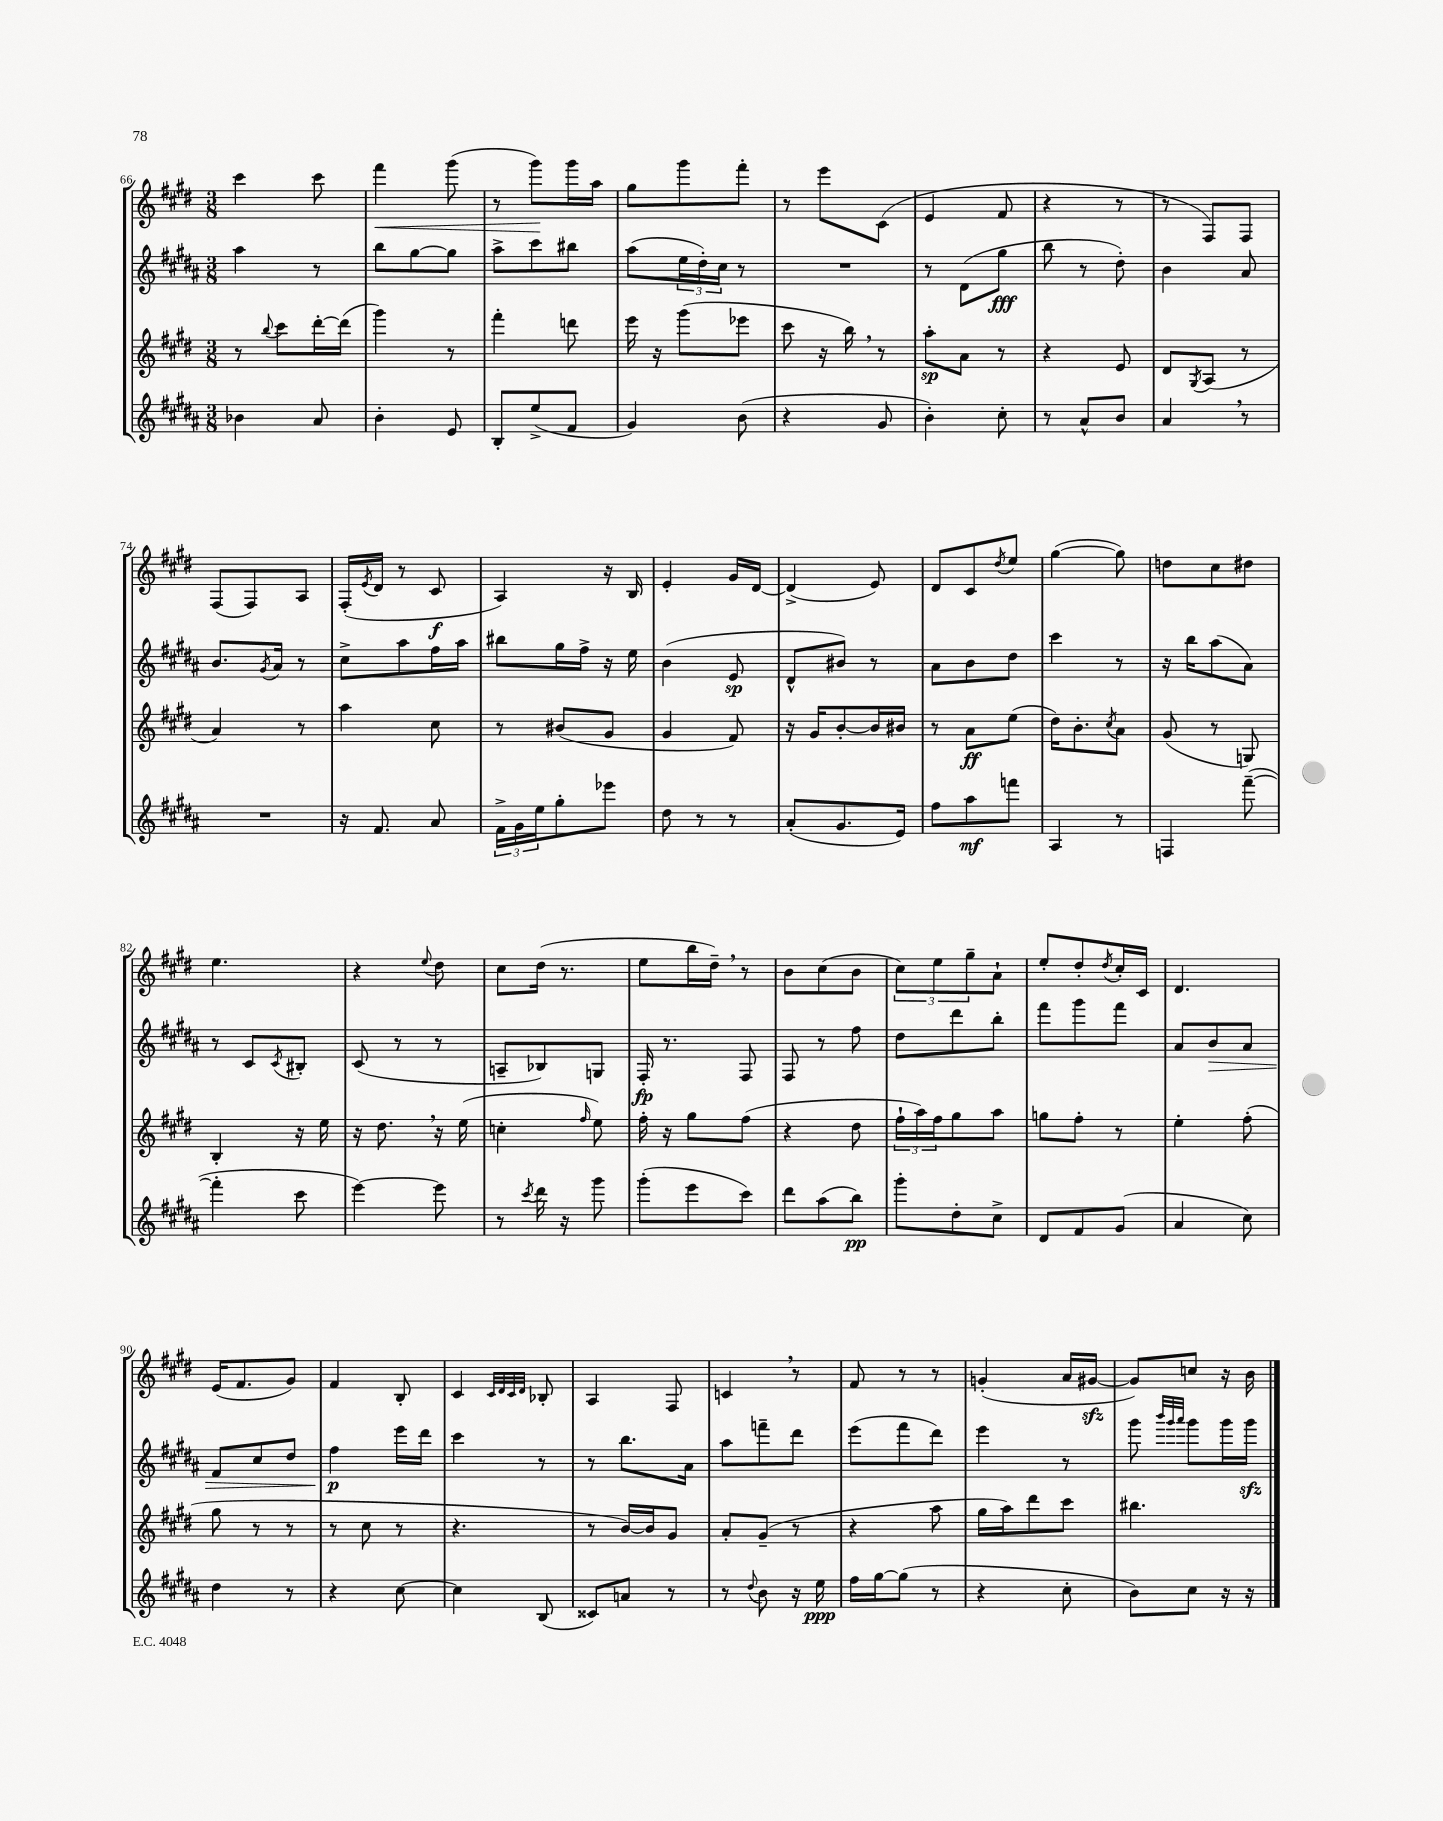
<<
\new StaffGroup <<
\new Staff = "s0" {
    \clef treble \key e \major \numericTimeSignature \time 3/8
    cis'''4 cis'''8 |
    fis'''4\< gis'''8( |
    r8 gis'''8\!) gis'''16 a''16 |
    gis''8 gis'''8 fis'''8-. |
    r8 e'''8 cis'8( |
    e'4 fis'8 |
    r4 r8 |
    r8 fis8) fis8 |
    fis8( fis8) a8 |
    fis16-.( \acciaccatura { e'8 } dis'16 r8 cis'8\f |
    a4) r16 b16 |
    e'4-. gis'16 dis'16~ |
    dis'4->( e'8) |
    dis'8 cis'8 \acciaccatura { dis''8 } e''8 |
    gis''4~( gis''8) |
    d''8 cis''8 dis''8 |
    e''4. |
    r4 \appoggiatura { e''8 } dis''8 |
    cis''8 dis''16( r8. |
    e''8 b''16 dis''16--) \breathe r8 |
    b'8 cis''8( b'8 |
    \tuplet 3/2 { cis''8) e''8 gis''8-- } a'8-! |
    e''8-. dis''8-. \acciaccatura { dis''8 } cis''16-. cis'16 |
    dis'4. |
    e'16( fis'8. gis'8) |
    fis'4 b8-. |
    cis'4 \grace { cis'32 dis'32 cis'32 dis'32 } bes8-. |
    a4 fis8 |
    c'4 \breathe r8 |
    fis'8 r8 r8 |
    g'4-.( a'16 gis'16~\sfz |
    gis'8) c''8 r16 b'16 \bar "|." |
}
\new Staff = "s1" {
    \clef treble \key b \major \numericTimeSignature \time 3/8
    ais''4 r8 |
    b''8 gis''8~ gis''8 |
    ais''8-> cis'''8 bis''8 |
    ais''8( \tuplet 3/2 { e''16 dis''16-.) cis''16 } r8 |
    R4. |
    r8 dis'8( gis''8\fff |
    b''8 r8 dis''8-.) |
    b'4 ais'8 |
    b'8. \acciaccatura { gis'8 } ais'16 r8 |
    cis''8-> ais''8 fis''16 ais''16 |
    bis''8 gis''16 fis''16-> r16 e''16 |
    b'4( e'8\sp |
    dis'8-^ bis'8) r8 |
    ais'8 b'8 dis''8 |
    cis'''4 r8 |
    r16 b''16 ais''8( ais'8) |
    r8 cis'8 \acciaccatura { cis'8 } bis8-. |
    cis'8( r8 r8 |
    a8-- bes8) g8 |
    fis16-.\fp r8. fis8 |
    fis8 r8 fis''8 |
    dis''8 dis'''8 b''8-. |
    fis'''8 gis'''8 fis'''8 |
    ais'8 b'8\> ais'8 |
    fis'8 cis''8 dis''8 |
    fis''4\p\! e'''16 dis'''16 |
    cis'''4 r8 |
    r8 b''8. ais'16 |
    ais''8 f'''8-- dis'''8 |
    e'''8( fis'''8 dis'''8) |
    e'''4 r8 |
    gis'''8 \grace { b'''32 gis'''32 ais'''32 } gis'''8 gis'''16 gis'''16\sfz \bar "|." |
}
\new Staff = "s2" {
    \clef treble \key e \major \numericTimeSignature \time 3/8
    r8 \appoggiatura { b''8 } cis'''8 dis'''16~-. dis'''16( |
    gis'''4) r8 |
    fis'''4-. d'''8 |
    e'''16 r16 gis'''8( ees'''8 |
    cis'''8 r16 b''16) \breathe r8 |
    a''8-.\sp a'8 r8 |
    r4 e'8 |
    dis'8 \acciaccatura { gis8 } a8( r8 |
    a'4) r8 |
    a''4 cis''8 |
    r8 bis'8( gis'8 |
    gis'4 fis'8) |
    r16 gis'16 b'8~-. b'16 bis'16 |
    r8 a'8\ff e''8( |
    dis''16) b'8.-. \acciaccatura { cis''8 } a'8 |
    gis'8( r8 g8) |
    b4-. r16 e''16 |
    r16 dis''8. \breathe r16 e''16( |
    c''4-. \grace { fis''16 } e''8) |
    fis''16-. r16 gis''8 fis''8( |
    r4 dis''8 |
    \tuplet 3/2 { fis''16-! a''16) fis''16 } gis''8 a''8 |
    g''8 fis''8-. r8 |
    e''4-. fis''8-.( |
    gis''8 r8 r8 |
    r8 cis''8 r8 |
    r4. |
    r8 b'16~) b'16 gis'8 |
    a'8-. gis'8--( r8 |
    r4 a''8 |
    gis''16 a''16) dis'''8 cis'''8 |
    bis''4. \bar "|." |
}
\new Staff = "s3" {
    \clef treble \key b \major \numericTimeSignature \time 3/8
    bes'4 ais'8 |
    b'4-. e'8 |
    b8-. e''8->( fis'8 |
    gis'4) b'8( |
    r4 gis'8 |
    b'4-.) cis''8-. |
    r8 ais'8-^ b'8 |
    ais'4 \breathe r8 |
    R4. |
    r16 fis'8. ais'8 |
    \tuplet 3/2 { fis'16-> gis'16 e''16 } gis''8-. ees'''8 |
    dis''8 r8 r8 |
    ais'8-.( gis'8. e'16) |
    fis''8 ais''8\mf f'''8 |
    ais4 r8 |
    f4 fis'''8~--( |
    fis'''4-. cis'''8 |
    e'''4~) e'''8 |
    r8 \acciaccatura { cis'''8 } dis'''16 r16 gis'''8 |
    gis'''8-.( e'''8 cis'''8) |
    dis'''8 ais''8( b''8\pp) |
    gis'''8-. dis''8-. cis''8-> |
    dis'8 fis'8 gis'8( |
    ais'4 cis''8) |
    dis''4 r8 |
    r4 cis''8~ |
    cis''4 b8( |
    cisis'8) a'8 r8 |
    r8 \appoggiatura { dis''8 } b'8 r16 e''16\ppp |
    fis''16 gis''16~ gis''8( r8 |
    r4 cis''8-. |
    b'8) cis''8 r16 r16 \bar "|." |
}
>>
>>
\layout { \context { \Score currentBarNumber = #66 } }
